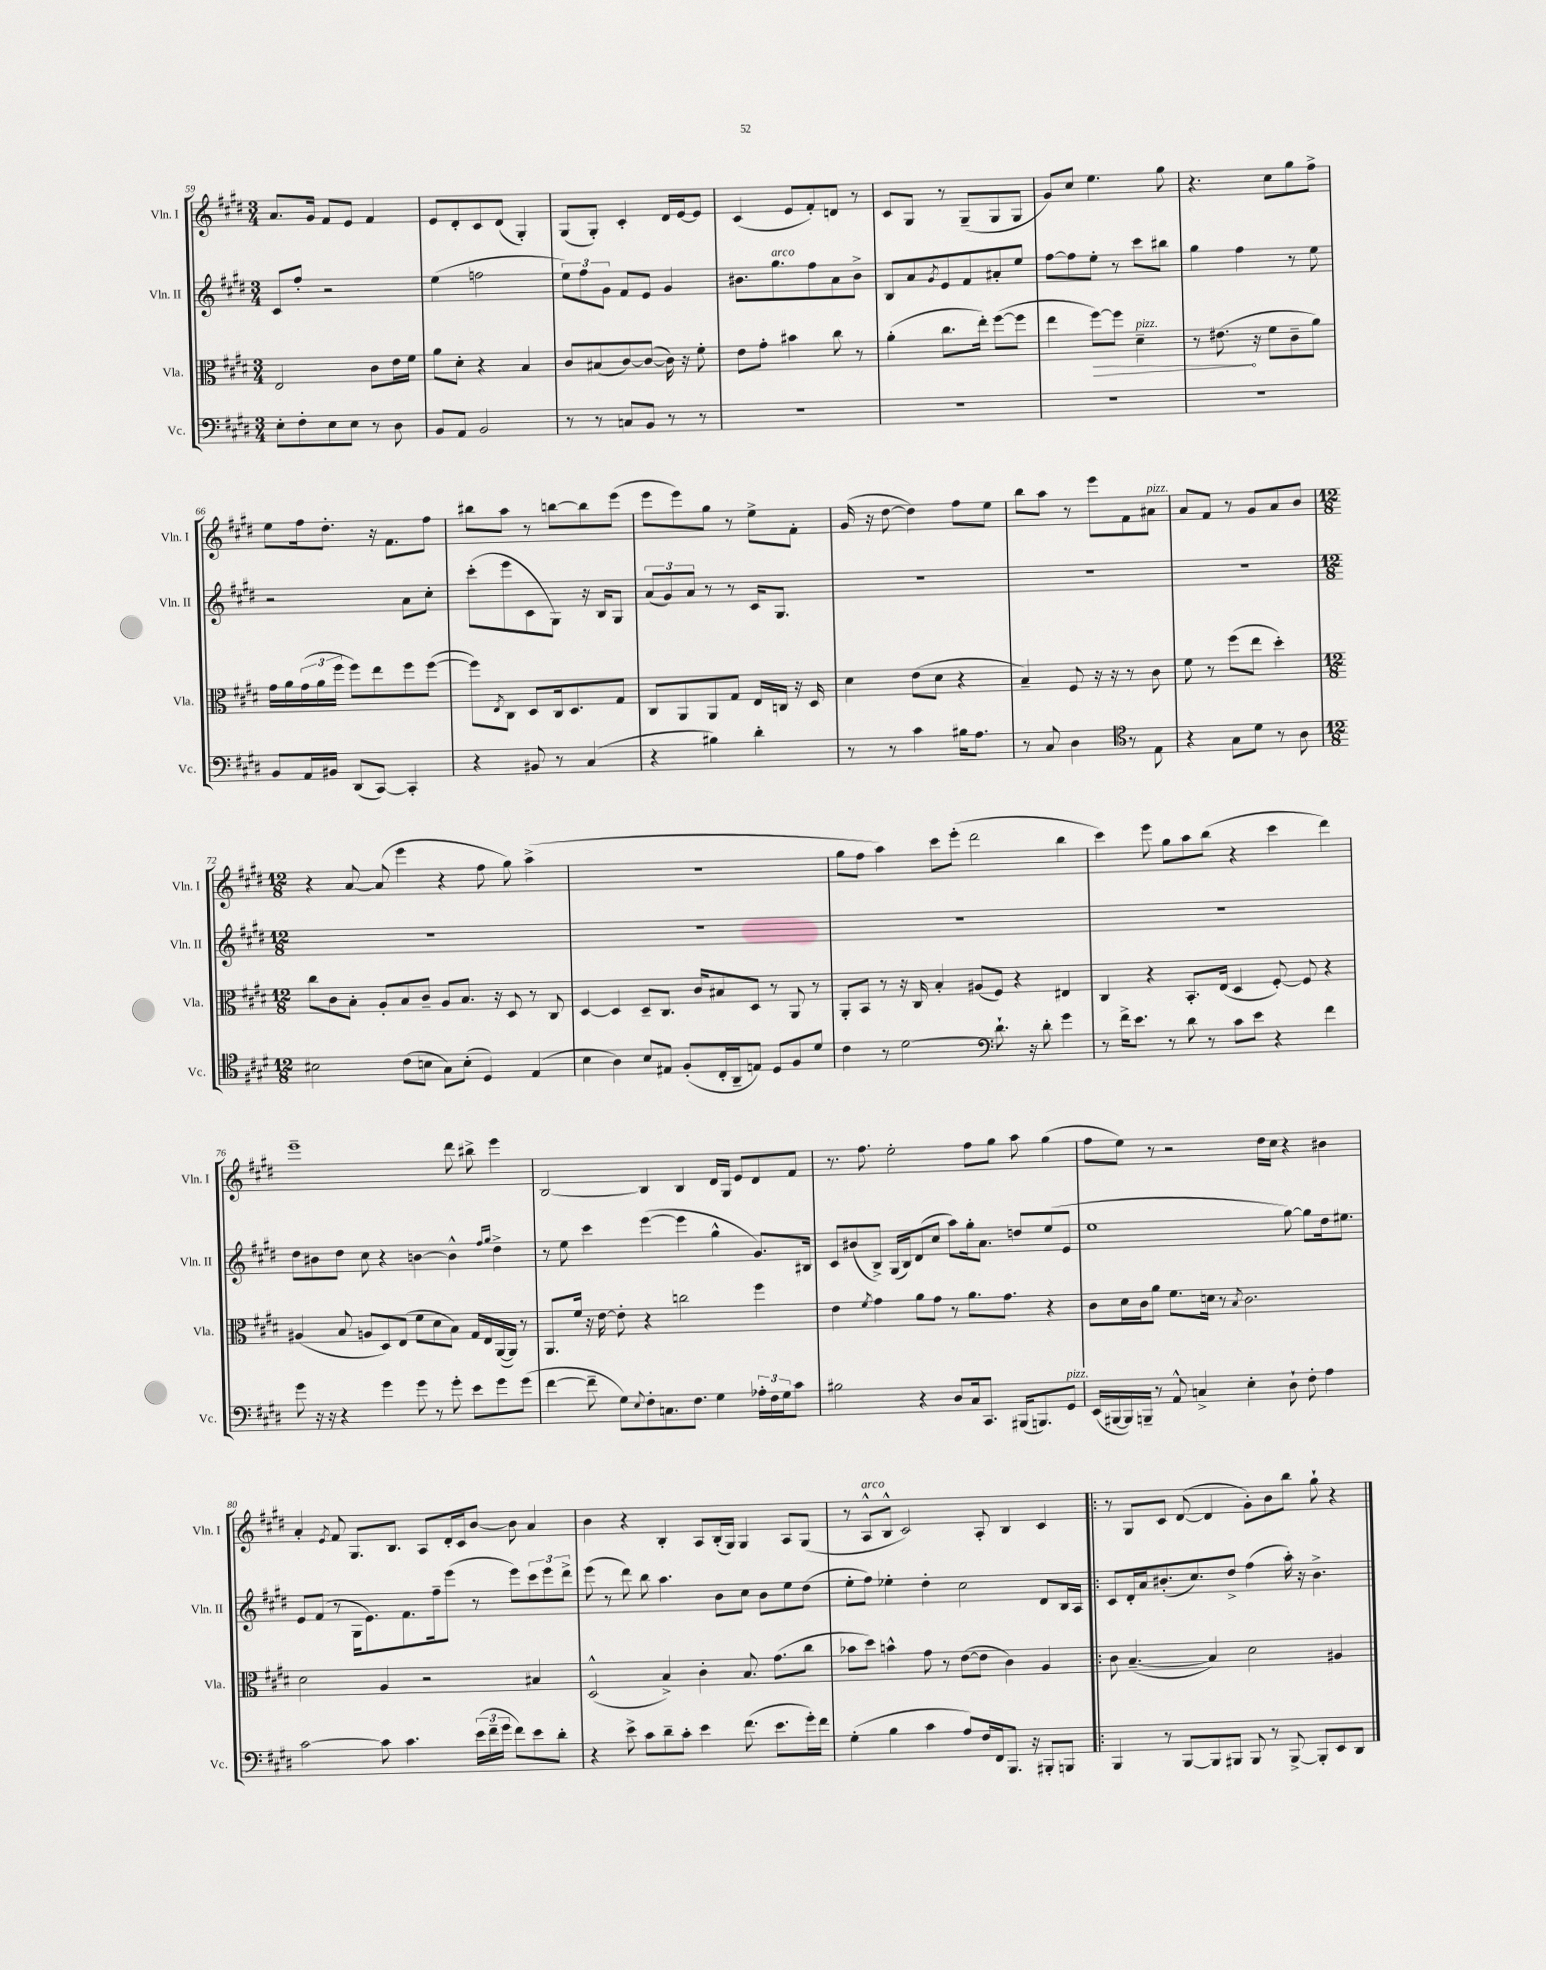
<<
\new StaffGroup <<
\new Staff = "s0" \with { instrumentName = "Vln. I" shortInstrumentName = "Vln. I" } {
    \clef treble \key e \major \numericTimeSignature \time 3/4
    a'8. gis'16 fis'8 e'8 fis'4 |
    e'8 dis'8-. cis'8 dis'8( gis4-.) |
    gis8( gis8-.) cis'4-. dis'16 e'16~ e'8 |
    cis'4( e'8 fis'8-.) d'8 r8 |
    cis'8 gis8 r8 gis8--( gis8 gis8 |
    gis'8) cis''8 e''4. gis''8 |
    r4. cis''8 gis''8 fis''8-> |
    e''8 fis''16 dis''8.-. r16 fis'8. fis''8 |
    bis''8 a''8 r8 b''8~ b''8 e'''8( |
    e'''8 e'''8) gis''8 r8 e''8-> fis'8-. |
    gis'16( r16 dis''8~ dis''4) fis''8 e''8 |
    b''8 a''8 r8 e'''8 fis'8 ais'8^\markup { \italic "pizz." } |
    a'8 fis'8 r8 gis'8 a'8 b'8 |
    \numericTimeSignature \time 12/8 r4 a'8~ a'8( e'''4 r4 fis''8 gis''8) a''4->( |
    R1. |
    gis''8 fis''8 a''4) cis'''8 e'''8-.( dis'''2 b''4 |
    cis'''4) e'''8 gis''8 a''8 b''8( r4 cis'''4 dis'''4) |
    e'''1-- dis'''8 bis''8-> e'''4 |
    b2~ b4 b4 dis'16 gis16 e'8 dis'8 fis'8 |
    r8. fis''8. e''2-. fis''8 gis''8 a''8 gis''4( |
    fis''8 e''8) r8 r2 dis''16 cis''16 r4 bis'4 |
    a'4-. \acciaccatura { e'8 } fis'8 gis8. b8. a8 dis'16-. cis'16 b'8~ b'8 a'4 |
    b'4 r4 b4-. a8 b16-.( gis16) gis4 a8 gis8( |
    r8 a8-^^\markup { \italic "arco" } b8-^ cis'2) a8-. b4 cis'4 |
    \bar ".|:" r8 gis8 cis'8 dis'8~( dis'4 gis'8-.) b'8 b''8 gis''8-! r4 \bar "|." |
}
\new Staff = "s1" \with { instrumentName = "Vln. II" shortInstrumentName = "Vln. II" } {
    \clef treble \key e \major \numericTimeSignature \time 3/4
    cis'8 fis''8-. r2 |
    e''4( f''2 |
    \tuplet 3/2 { e''8) fis''8 gis'8 } fis'8 e'8 gis'4 |
    bis'8. gis''8.^\markup { \italic "arco" } fis''8 a'8 bis'8-> |
    b8 a'8 \acciaccatura { gis'8 } e'8 fis'8 ais'8-. e''8 |
    fis''8~ fis''8 e''8-. r8 cis'''8 bis''8 |
    gis''4 fis''4 r8 e''8 |
    r2 a'8 cis''8-. |
    cis'''8-.( e'''8 cis'8 gis8) r16 b16 gis8 |
    \tuplet 3/2 { a'8( gis'8) a'8 } r8 r8 cis'16 gis8. |
    R2. |
    R2. |
    R2. |
    \numericTimeSignature \time 12/8 R1. |
    R1. |
    R1. |
    R1. |
    dis''8 bis'8 dis''8 cis''8 r4 b'4~ b'4-^ \grace { fis''16 gis''16 } dis''4-> |
    r8 e''8 cis'''4 e'''4~( e'''4 gis''4-^ gis'8.) bis16 |
    cis'8 bis'8( b8->) gis16( b16) dis'8( cis''8 a''8) gis''16-. a'8. d''8 e''8( e'8 |
    e''1 gis''8~) gis''8 dis''16 eis''8. |
    e'8 fis'8( r8 gis16 e'8.) fis'8. fis''16-- e'''8( r8 e'''8) \tuplet 3/2 { cis'''8 e'''8 dis'''8-> } |
    e'''8( r8 dis'''8) b''8 a''4. b'8 cis''8 b'8 e''8 dis''8( |
    e''8-. fis''8) ees''4-. dis''4-. cis''2 dis'8 b16 a16 |
    \bar ".|:" cis'8 dis'16-. a'16 bis'8.-.( cis''8.) dis''8-> fis''4( a''16-.) r16 bis'4.-> \bar "|." |
}
\new Staff = "s2" \with { instrumentName = "Vla." shortInstrumentName = "Vla." } {
    \clef alto \key e \major \numericTimeSignature \time 3/4
    e2 cis'8 e'16 fis'16 |
    a'8 dis'8-. r4 b4 |
    cis'8 bis8( cis'8~) cis'8~( cis'16) r16 fis'8-. |
    e'8 gis'8-. bis'4 cis''8 r8 |
    a'4-.( cis''8. e''16-.) fis''8~( fis''8 |
    e''4 \once \override Hairpin.circled-tip = ##t fis''8~\>) fis''8 dis'4--^\markup { \italic "pizz." } |
    r8 eis'8.\!( r16 fis'8 cis'8-- a'8) |
    gis'16 a'16 \tuplet 3/2 { gis'16( a'16 fis''16 } fis''8) e''8 fis''8 fis''8~( |
    fis''8) \acciaccatura { e8 } cis8 dis8 cis16 dis8. gis8 |
    cis8 a,8 a,8 gis8 e16 c16 r16 dis16 |
    dis'4 e'8( dis'8 r4 |
    b4--) fis8 r16 r16 r8 cis'8 |
    fis'8 r8 fis''8( e''8 dis''4-.) |
    \numericTimeSignature \time 12/8 cis''8 cis'8 b8-. a8-. b8 cis'8-- a8 b8. r16 dis8 r8 cis8 |
    dis4~ dis4 dis8-- cis8. cis'16 bis8 dis8 r8 a,8 r8 |
    a,8-. b,8 r8 r16 cis16 b4-. ais8( fis8) r4 eis4 |
    cis4 r4 b,8.-. e16( dis4 fis8~-.) fis8 r4 |
    ais4( b8 a8 dis8) e8( fis'8 dis'8 b8) gis16 e16 a,16~( a,16) r8 |
    a,8. fis'16 r16 e'16~ e'8-. r4 c''2 fis''4 |
    e'4 \acciaccatura { fis'8 } gis'4 a'8 gis'8 r8 a'8. gis'8. r4 |
    cis'8 dis'16 cis'16 a'8 fis'8. d'16 r8 \acciaccatura { b8 } cis'2. |
    dis'2 a4 r2 bis4 |
    dis2-^( b4->) cis'4-. b8. gis'8.( cis''8 |
    bes'8 dis''8) b'4-^ gis'8 r8 e'8~( e'8 cis'4) a4 |
    \bar ".|:" cis'8 b4.~--( b4) dis'2 ais4 \bar "|." |
}
\new Staff = "s3" \with { instrumentName = "Vc." shortInstrumentName = "Vc." } {
    \clef bass \key e \major \numericTimeSignature \time 3/4
    e8-. fis8-. e8 e8 r8 dis8 |
    b,8 a,8 b,2 |
    r8 r8 c8 b,8 r8 r8 |
    R2. |
    R2. |
    R2. |
    R2. |
    b,8 a,16 bis,16 dis,8( cis,8~) cis,4-. |
    r4 bis,8 r8 cis4( |
    r4 bis4) dis'4-. |
    r8 r8 cis'4 bis16 a8. |
    r8 cis8 dis4 r8 e8 |
    \clef tenor r4 gis8 dis'8 r8 a8 |
    \numericTimeSignature \time 12/8 bis2 cis'8( b8 gis8) b8-.( dis4) e4( |
    b4 a4) b8 eis8 fis8-.( cis16-. a,16-- e8) dis8 fis8 dis'8 |
    cis'4 r8 dis'2~ dis'8.-! r16 dis'8-. gis'4 |
    \clef bass r8 fis'16-> e'8. r8 dis'8 r8 cis'8 e'8 r4 fis'4 |
    gis'8 r16 r16 r4 gis'4 gis'8 r8 gis'8-. e'8 gis'8 gis'8( |
    fis'4~ fis'8-- gis8) \appoggiatura { e8 } fis8-. c8. fis8. gis4 \tuplet 3/2 { aes16-. fis16 gis16 } cis'8 |
    bis2 r4 dis8 cis16 cis,8. bis,,16( b,,8.) gis,8^\markup { \italic "pizz." } |
    e,16( bis,,16~ bis,,16) b,,16-- r8 a,8-^ c4-> e4-. dis8-! fis8-. a4 |
    cis'2~ cis'8 cis'4. \tuplet 3/2 { e'16( fis'16-- gis'16 } fis'8) e'8 dis'8-. |
    r4 e'8-> cis'8 dis'8-- cis'8-. e'4 fis'8.( e'8. gis'16-.) fis'16 |
    gis4-.( b4 cis'4 a8) fis16 fis,16 b,,8. r16 bis,,8-. b,,8 |
    \bar ".|:" b,,4 r8 b,,8~ b,,8 bis,,8 bis,,8 r8 bis,,8~-> bis,,8-. e,8 dis,8 \bar "|." |
}
>>
>>
\layout { \context { \Score currentBarNumber = #59 } }
